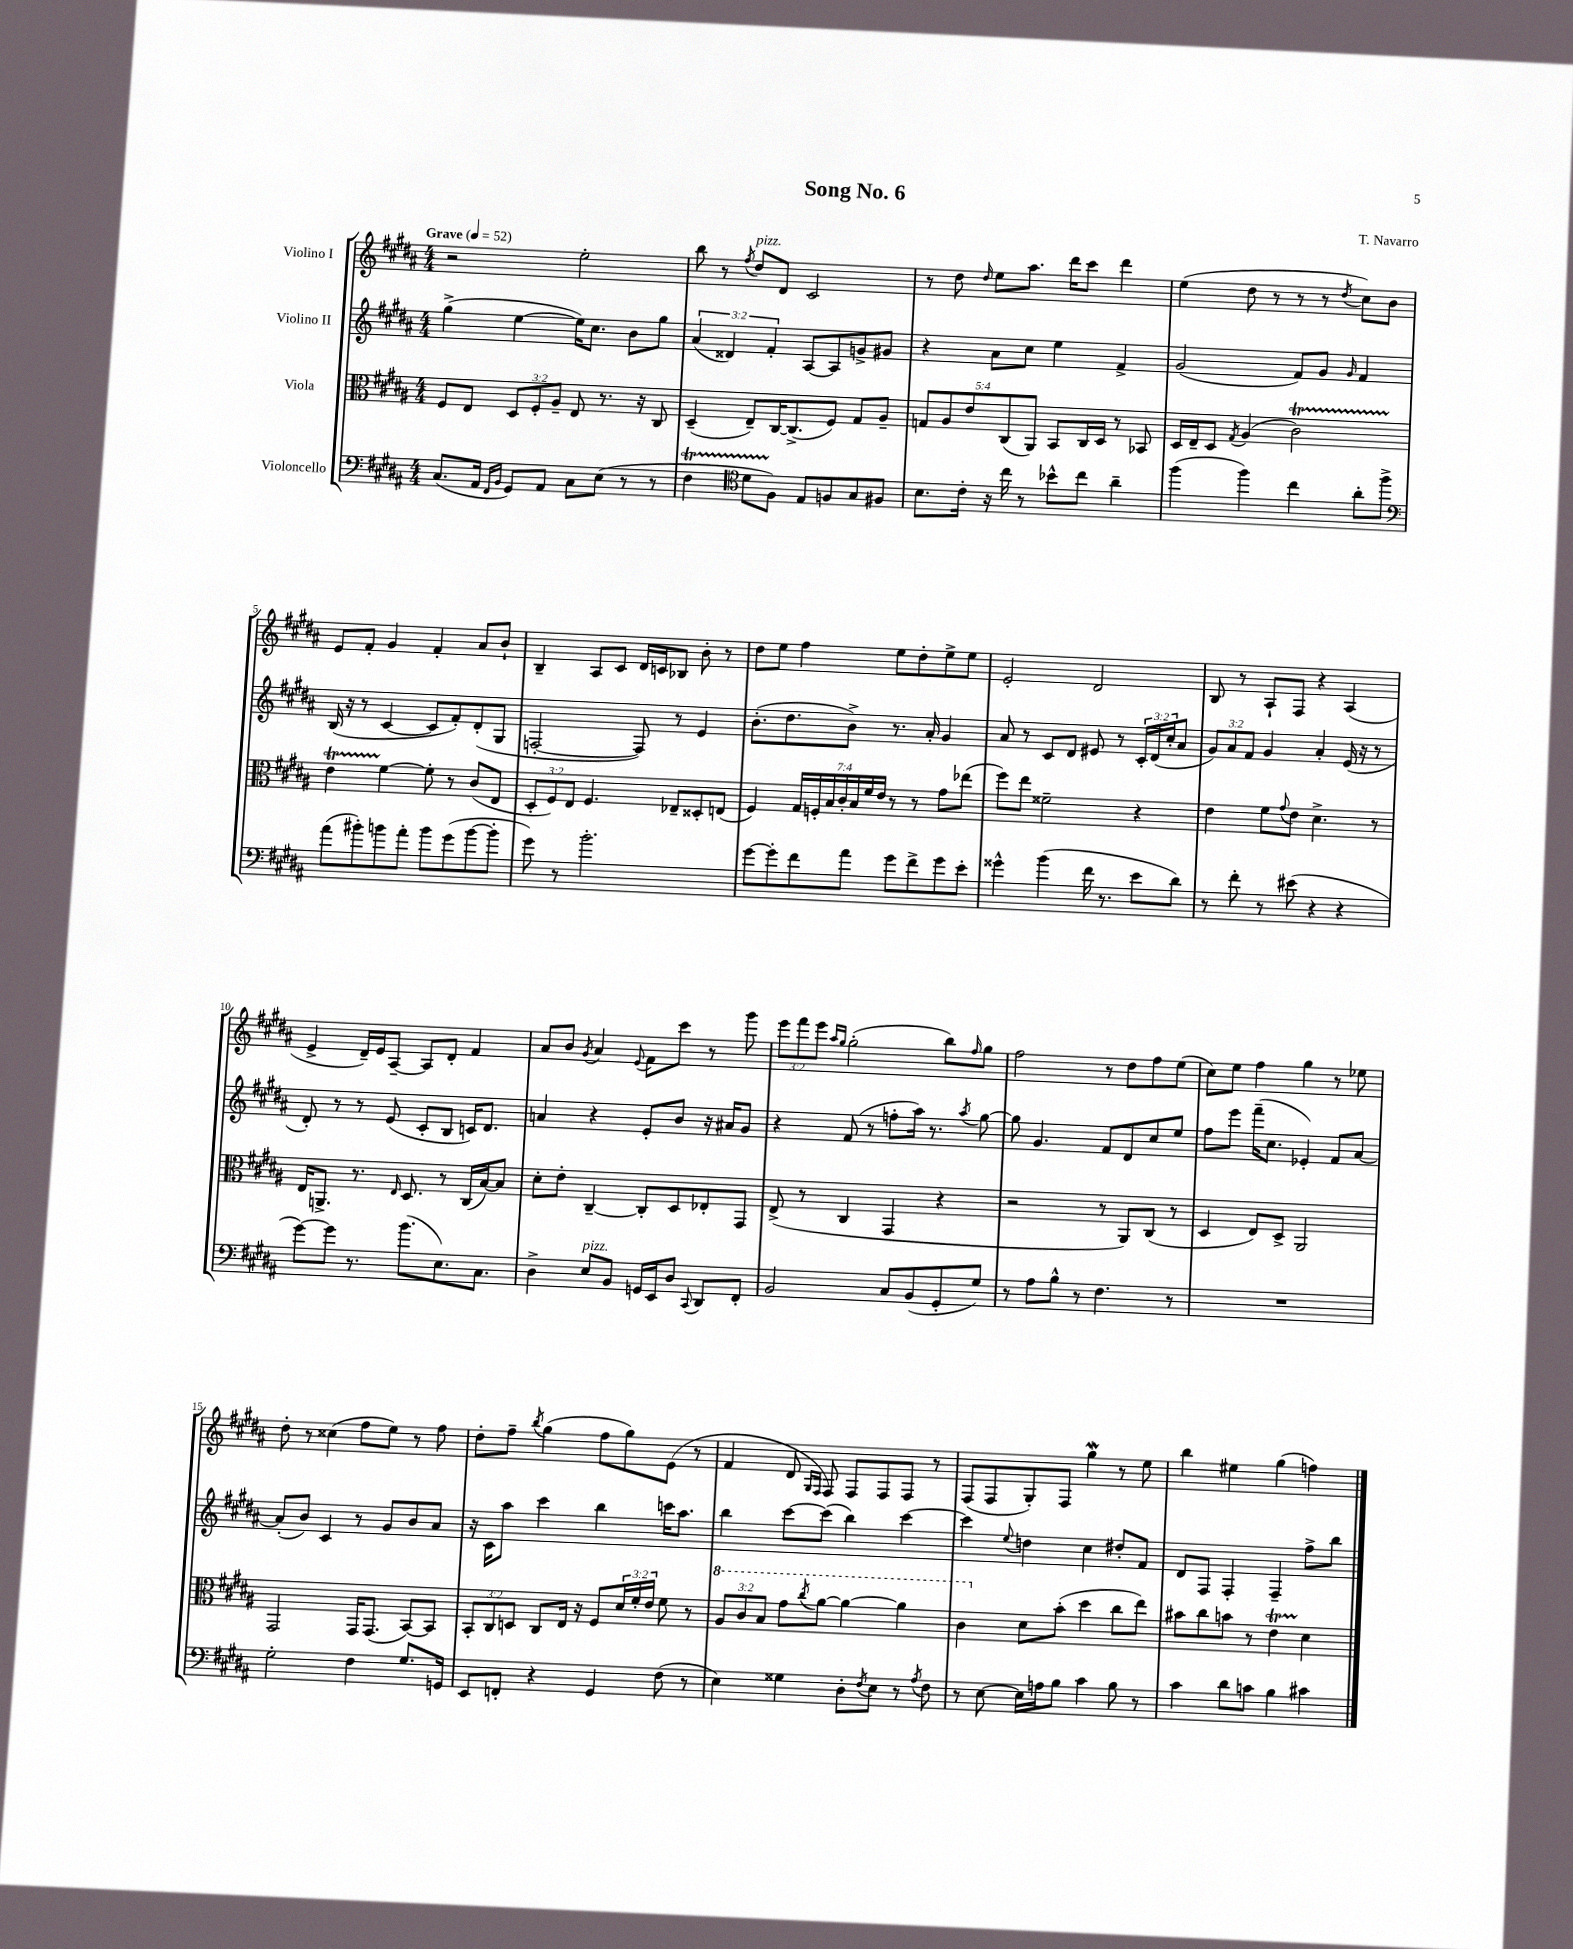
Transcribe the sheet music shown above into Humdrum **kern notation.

**kern	**kern	**kern	**kern
*part4	*part3	*part2	*part1
*staff4	*staff3	*staff2	*staff1
*I"Violoncello	*I"Viola	*I"Violino II	*I"Violino I
*clefF4	*clefC3	*clefG2	*clefG2
*k[f#c#g#d#a#]	*k[f#c#g#d#a#]	*k[f#c#g#d#a#]	*k[f#c#g#d#a#]
*M4/4	*M4/4	*M4/4	*M4/4
*MM52	*MM52	*MM52	*MM52
=1	=1	=1	=1
!	!	!	!LO:TX:a:B:t=Grave
(8.C#/L	8F#/L	(4gg#^\	2r
.	8E/J	.	.
16AA#/Jk	.	.	.
16qqFF#/LL	.	.	.
16qqBB/JJ	.	.	.
8GG#/L)	12D#/L	[4ee\	.
.	12F#'/	.	.
8AA#/J	.	.	.
.	12A#~/J	.	.
8C#\L	8E/	16ee\KL])	2ee'\
.	.	8.cc#\J	.
(8E\J	8.r	.	.
8r	.	8b\L	.
.	16r	.	.
8r	8C#/	8gg#\J	.
=2	=2	=2	=2
4F#T\	(4D#~/	(6a#/	8bb\
.	.	.	8r
.	.	6d##X/)	.
*clefC4	*	*	*
.	.	.	8qff#/
!	!	!	!LO:TX:a:i:t=pizz.
8d#TTT\L	8E~/L)	.	8dd#/L
.	.	6f#'/	.
8F#\J)	[16C#/K	.	8d#/J
.	(8.C#^/]	.	.
8E/L	.	[8A#/L	2c#/
8Fn/	8F#/J)	8A#/]	.
8G#/	8G#/L	8gn^/	.
8F#X/J	8A#~/J	8g#X/J	.
=3	=3	=3	=3
8.B\L	10Gn/L	4r	8r
.	10A#/	.	.
.	.	.	8dd#\
16c#'\Jk	.	.	.
.	10e/	.	.
.	.	.	16qqdd#/
16r	.	8a#\L	8ee\L
.	(10C#/	.	.
16cc#\	.	.	.
8r	.	8cc#\J	8.aa#\J
.	10AA#/J)	.	.
8b-X^^\L	8BB/L	4ee\	.
.	.	.	16ddd#\KL
8cc#\J	16C#/L	.	8ccc#\J
.	16D#/JJ	.	.
4a#~\	8r	4f#^/	4ddd#\
.	8BB-X/	.	.
=4	=4	=4	=4
(4ff#\	16D#/LL	(2g#/	(4ee\
.	16E~/J	.	.
.	8D#/J	.	.
.	8qG#/	.	.
4ff#\)	(4A#/	.	8dd#\
.	.	.	8r
4cc#\	2c#T\)	8f#/L)	8r
.	.	8g#/J	8r
.	.	16qqg#/	8qdd#/
8a#'\L	.	4f#/	8cc#\L)
8ff#^\J	.	.	8b\J
!!LO:LB:g=z
=5	=5	=5	=5
*clefF4	*	*	*
(8a#\L	4eTTT\	(16B/	8e/L
.	.	16r	.
8b#X'\)	.	8r	8f#'/J
8bn\	[4f#\	[4c#/	4g#/
8a#'\J	.	.	.
8b\L	8f#'\]	8c#/L]	4f#'/
(8g#\	8r	8f#'/)	.
[8b\	(8c#/L	(8d#'/	8a#/L
8b'\J]	8E/J	8G#/J	8b`/J
=6	=6	=6	=6
8g#\)	12D#'/L	[2Fn'/	4B~/
.	12F#/)	.	.
8r	.	.	.
.	12E/J	.	.
2.b'\	4.F#/	.	8A#/L
.	.	.	8c#/J
.	.	8F/])	16d#/LL
.	.	.	16cn/J
.	8E-X~/L	8r	8B-X/J
.	8D##X'/	4e/	8b'\
.	(8En/J	.	8r
=7	=7	=7	=7
[8g#\L	4F#/)	(8.b'\L	8dd#\L
8g#'\]	.	.	8ee\J
.	.	8.dd#\	.
8f#\	28G#/LL	.	4ff#\
.	28Fn'/	.	.
.	28B/	.	.
.	28c#'/	.	.
8a#\J	.	8b^\J)	.
.	28B/	.	.
.	28f#/	.	.
.	28e/JJ	.	.
8g#\L	8r	8.r	8ee\L
8f#^\	8r	.	8dd#'\
.	.	16a#'/	.
8g#\	8g#\L	4g#/	8ee^\
8e'\J	(8ee-X\J	.	8ee\J
=8	=8	=8	=8
4g##X^^\	8ff#\L)	8a#/	2e'/
.	8ee\J	8r	.
(4b\	2f##X~\	8c#/L	.
.	.	8d#/J	.
16f#\	.	8e#X/	2d#/
8.r	.	.	.
.	.	8r	.
8e\L	4r	24c#'/LL	.
.	.	(24d#/	.
.	.	24cc#'/J	.
8d#\J)	.	8a#/J	.
=9	=9	=9	=9
8r	4e\	12g#/L)	8B/
.	.	12a#/	.
8f#'\	.	.	8r
.	.	12f#/J	.
8r	8f#\L	4g#/	8A#`/L
.	8qqg#/	.	.
(8e#X\	8e\J	.	8F#/J
4r	4.d#^\	4a#'/	4r
4r	.	(16e/	(4A#/
.	.	16r	.
.	8r	8r	.
!!LO:LB:g=z
=10	=10	=10	=10
[8g#\L)	16E/KL	8d#'/)	4e^/
.	8.AAn^/J	.	.
8g#\J]	.	8r	.
8.r	8.r	8r	16d#~/LL)
.	.	.	16e/J
.	.	(8e/	[8A#~/J
.	16qqE/	.	.
(8.b\L	8.D#/	.	.
.	.	8c#'/L	8A#/L]
8.E\)	8r	8B/J	8d#'/J
.	(16C#/LL	16cn/KL)	4f#/
8.C#\J	[16B/J)	8.d#/J	.
.	8B/J]	.	.
=11	=11	=11	=11
4D#^\	8d#'\L	4an/	8a#/L
.	8e'\J	.	8b/J
.	.	.	8qg#/
!LO:TX:a:i:t=pizz.	!	!	!
8E/L	[4C#~/	4r	4a#/
8BB/J	.	.	.
.	.	.	8qqe/
16GGn/LL	8C#'/L]	8e'/L	8f#\L
16EE/J	.	.	.
8D#/J	8D#/	8b/J	8ccc#\J
8qqCC#/	.	.	.
8DD#/L	8E-X'/	16r	8r
.	.	16a#X/KL	.
8FF#'/J	8GG#/J	8g#/J	8ggg#\
=12	=12	=12	=12
2BB/	(8E^/	4r	12eee\L
.	.	.	12fff#\
.	8r	.	.
.	.	.	12eee\J
.	.	.	16qqaa#/LL
.	.	.	16qqgg#/JJ
.	4C#/	(8f#/	(2gg#'\
.	.	8r	.
8C#/L	4GG#/	8ffn'\L	.
(8BB/	.	16aa#\Jk)	.
.	.	8.r	.
8GG#'/	4r	.	8bb\L)
.	.	8qaa#/	16qqff#/
8G#/J)	.	[8gg#\	8gg#\J
=13	=13	=13	=13
8r	2r	8gg#\]	2ff#\
8A#\L	.	4.g#/	.
8B^^\J	.	.	.
8r	.	.	.
4.F#\	8r	8f#/L	8r
.	8AA#/L)	8d#/	8dd#\L
.	(8C#/J	8cc#/	8ff#\
8r	8r	8ee/J	(8ee\J
=14	=14	=14	=14
1r	4D#/	8ff#\L	8cc#\L)
.	.	8eee\J	8ee\J
.	8E/L)	(16fff#~\KL	4ff#\
.	.	8.cc#\J	.
.	8D#^/J	.	.
.	2AA#/	4e-X'/)	4gg#\
.	.	8f#/L	8r
.	.	[8a#/J	8ee-X\
!!LO:LB:g=z
=15	=15	=15	=15
2G#'\	2GG#/	(8a#'/L]	8dd#'\
.	.	8b/J)	8r
.	.	4c#/	(4cc##X\
4F#\	16GG#/KL	8r	8ff#\L
.	(8.GG#/J	.	.
.	.	8g#/L	8ee\J)
8.G#/L	[8BB/L)	8b/	8r
.	8BB/J]	8a#/J	8ff#\
16GGn/Jk	.	.	.
=16	=16	=16	=16
8EE/L	12BB'/L	16r	8dd#'\L
.	.	16c#\KL	.
.	12C#/	.	.
8FFn'/J	.	8aa#\J	8ff#~\J
.	12Dn/J	.	.
.	.	.	8qbb/
4r	8C#/L	4ccc#\	(4gg#\
.	16E/Jk	.	.
.	16r	.	.
4GG#/	8F#/L	4bb\	8ff#\L
.	24d#/L	.	8gg#\)
.	24f#'/	.	.
.	24e/JJ	.	.
(8F#\	8f#\	16cccn\KL	(8e\J
.	.	8.aa#\J	.
8r	8r	.	8r
=17	=17	=17	=17
*	*8va	*	*
4E\)	12a#/L	4bb\	4f#/
.	12cc#/	.	.
.	12b/J	.	.
4G##X\	8gg#\L	[8ccc#\L	8d#/
.	.	.	16qqG#/LL
.	8qccc#/	.	16qqF#/JJ
.	[8aa#\J	(8ccc#\J]	8F#/)
8D#'\L	4aa#\_	4bb\)	8F#/L
8qF#/	.	.	.
8E\J	.	.	8F#/
8r	4aa#\]	[4ccc#\	8F#/J
8qA#/	.	.	.
8F#\	.	.	8r
=18	=18	=18	=18
8r	4cc#\	4ccc#\]	(8F#/L
[8E\	.	.	8F#/
.	.	8qqee/	.
*	*X8va	*	*
16E\LL]	8d#\L	4ddn\	8G#'/)
16An\J	.	.	.
8B\J	(8b'\J	.	8F#/J
4c#\	4dd#\	4cc#\	4gg#W\
8B\	8cc#\L	8dd#X'/L	8r
8r	8ee\J)	8f#/J	8ee\
=19	=19	=19	=19
4c#\	8b#X\L	8d#/L	4bb\
.	8cc#\	8F#/J	.
8d#\L	8bn\J	4F#'/	4ee#X\
8cn\J	8r	.	.
4B\	4eT\	4F#~/	(4gg#\
4c#X\	4d#\	8ff#^\L	4ffn\)
.	.	8bb\J	.
==	==	==	==
*-	*-	*-	*-
